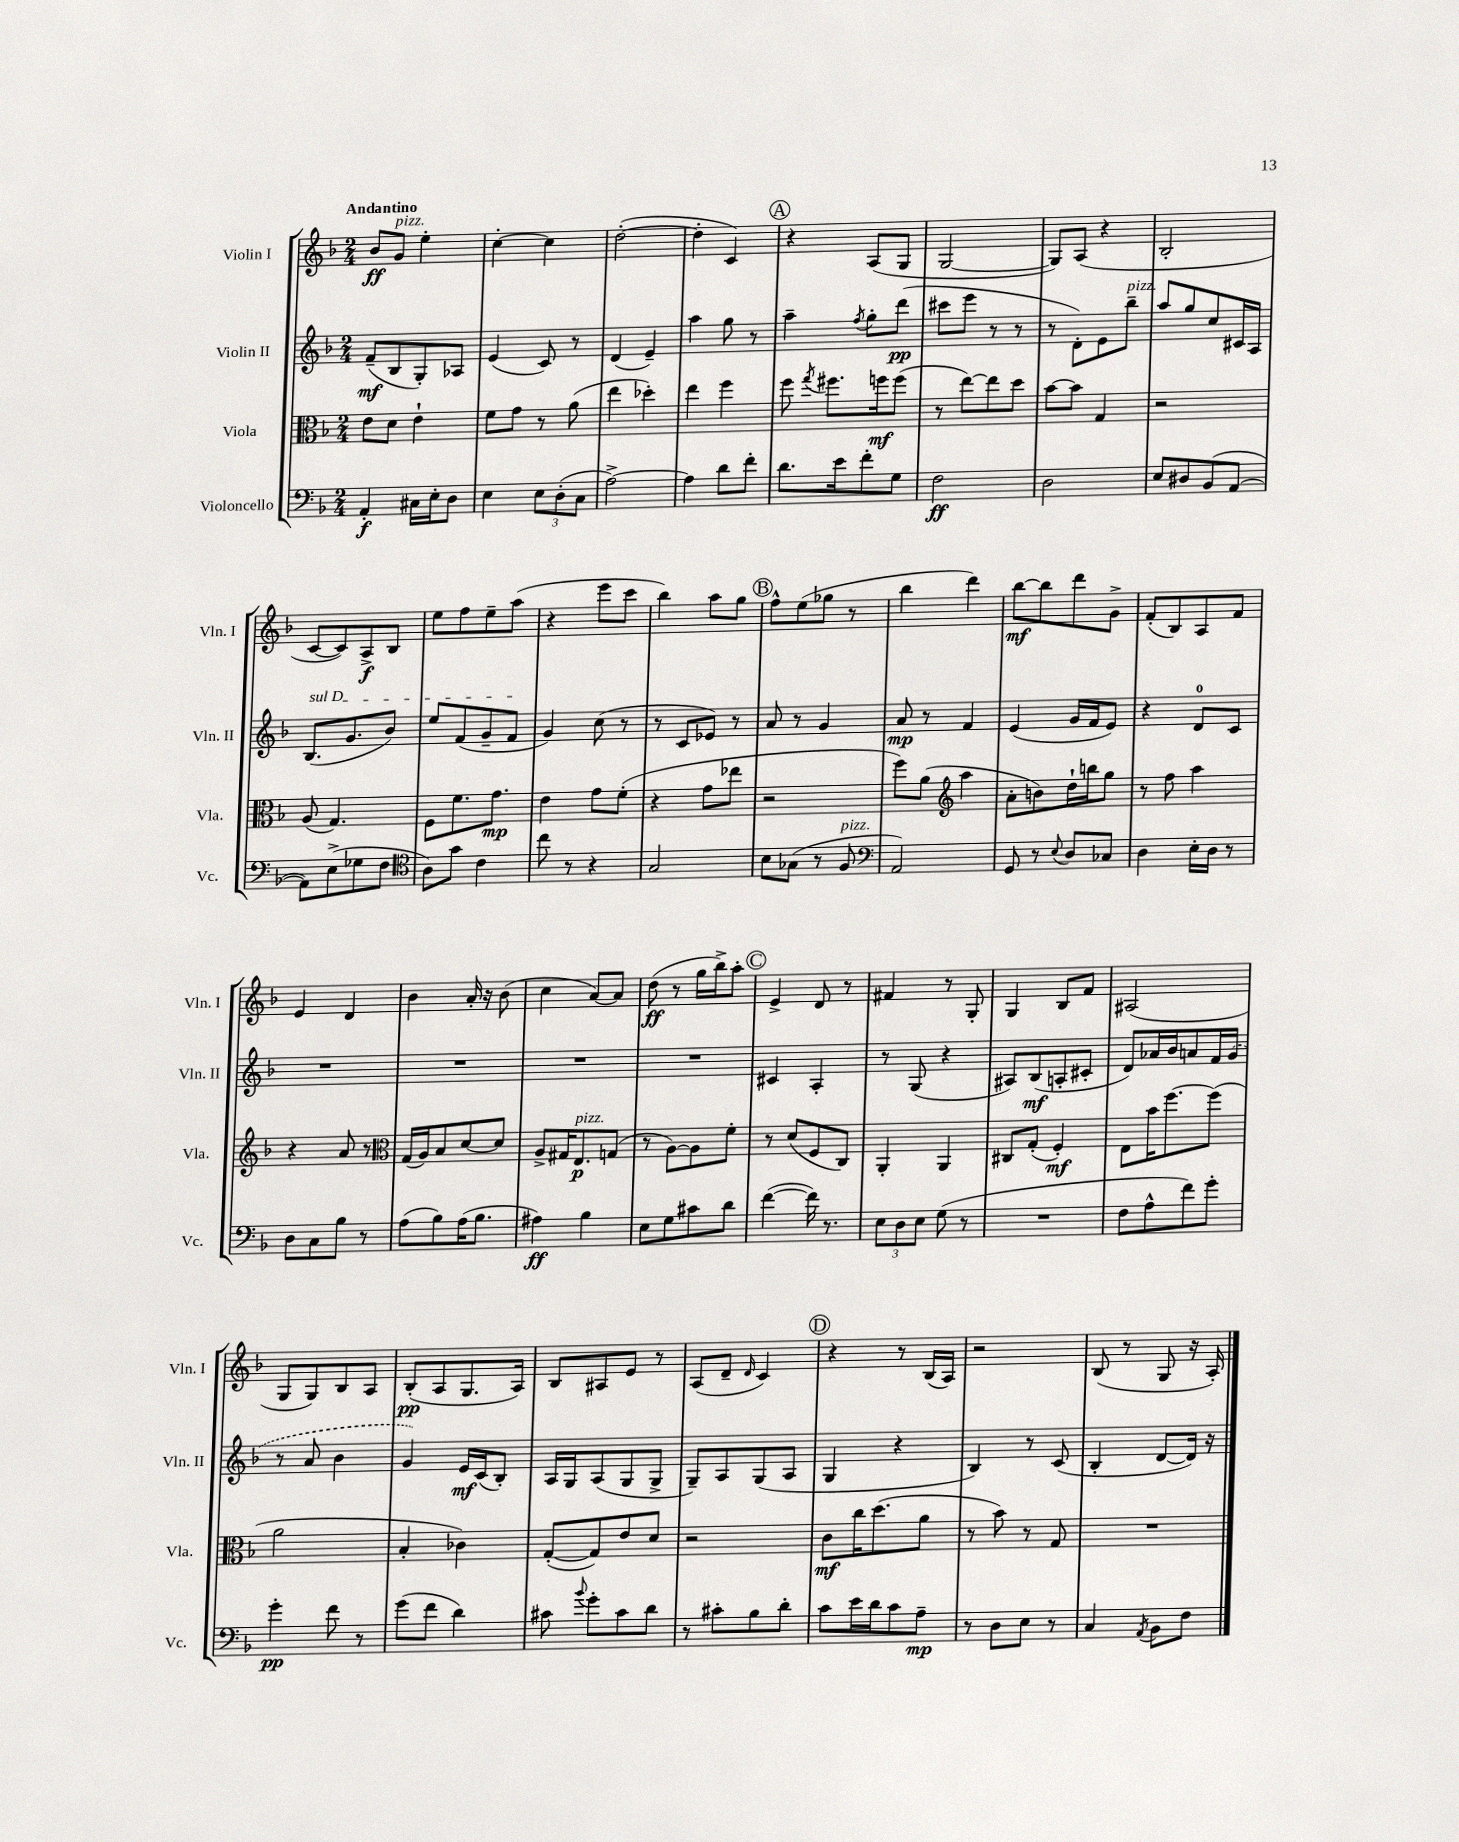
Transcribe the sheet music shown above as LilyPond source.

<<
\new StaffGroup <<
\new Staff = "s0" \with { instrumentName = "Violin I" shortInstrumentName = "Vln. I" } {
    \clef treble \key f \major \numericTimeSignature \time 2/4 \tempo "Andantino"
    \autoBeamOff bes'8[\ff g'8]^\markup { \italic "pizz." } e''4-. |
    c''4~-. c''4 |
    d''2~-.( |
    d''4-. c'4) |
    \mark \markup { \circle "A" } r4 a8[( g8] |
    g2~ |
    g8[) a8]( r4 |
    bes2-. |
    c'8[~ c'8) a8->\f bes8] |
    e''8[ f''8 e''8-- a''8]( |
    r4 e'''8[ c'''8] |
    bes''4) a''8[ g''8] |
    \mark \markup { \circle "B" } f''8[-^ e''8( ges''8] r8 |
    bes''4 d'''4) |
    bes''8[~\mf bes''8 d'''8 g'8]-> |
    f'8[-.( bes8) a8 f'8] |
    e'4 d'4 |
    bes'4 a'16-. r16 bes'8( |
    c''4 a'8[~) a'8] |
    d''8\ff( r8 g''16[ bes''16->) a''8]-. |
    \mark \markup { \circle "C" } e'4-> d'8 r8 |
    fis'4 r8 g8-. |
    g4 bes8[ f'8] |
    ais2( |
    g8[ g8) bes8 a8] |
    bes8[-.\pp( a8 g8. a16]) |
    bes8[ ais8 e'8] r8 |
    a8[( d'8]-- \grace { d'16 } c'4) |
    \mark \markup { \circle "D" } r4 r8 bes16[( a16]) |
    r2 |
    bes8( r8 g8 r16 a16-.) \bar "|." |
}
\new Staff = "s1" \with { instrumentName = "Violin II" shortInstrumentName = "Vln. II" } {
    \clef treble \key f \major \numericTimeSignature \time 2/4
    \autoBeamOff f'8[--\mf( bes8 g8-.) aes8] |
    e'4( c'8) r8 |
    d'4( e'4--) |
    a''4 g''8 r8 |
    \mark \markup { \circle "A" } a''4-- \acciaccatura { f''8 } g''8[-. d'''8]\pp( |
    cis'''8[ e'''8] r8 r8 |
    r8 d'8[-.) e'8 bes''8]--^\markup { \italic "pizz." } |
    a''8[ g''8 c''8 cis'16 a16] |
    \once \override TextSpanner.bound-details.left.text = \markup { \italic "sul D" } bes8.[\startTextSpan( g'8. bes'8]) |
    e''8[ f'8( g'8-- f'8]\stopTextSpan |
    g'4) c''8( r8 |
    r8 c'8[ ees'8]) r8 |
    \mark \markup { \circle "B" } a'8 r8 g'4 |
    a'8\mp r8 f'4 |
    e'4( g'16[ f'16 e'8]) |
    r4 d'8[-0 c'8] |
    R2 |
    R2 |
    R2 |
    R2 |
    \mark \markup { \circle "C" } cis'4 a4-. |
    r8 g8( r4 |
    ais8[) bes8\mf( a8-. cis'8]-. |
    d'8[) aes'16 bes'16 a'8 f'16 \once \slurDashed g'16]( |
    r8 a'8 bes'4 |
    g'4) e'16[\mf c'16( bes8]-.) |
    a16[ g16 a8( g8 g8]-> |
    g8[--) a8 g8( a8] |
    \mark \markup { \circle "D" } g4 r4 |
    bes4) r8 c'8( |
    bes4-. d'8[~ d'16]) r16 \bar "|." |
}
\new Staff = "s2" \with { instrumentName = "Viola" shortInstrumentName = "Vla." } {
    \clef alto \key f \major \numericTimeSignature \time 2/4
    \autoBeamOff e'8[ d'8] e'4-! |
    f'8[ g'8] r8 a'8( |
    e''4 des''4-.) |
    e''4 f''4 |
    \mark \markup { \circle "A" } f''8 \acciaccatura { g''8 } fis''8.[ f''16\mf f''8]( |
    r8 e''8[~) e''8 d''8] |
    bes'8[~ bes'8] g4 |
    r2 |
    a8( g4.) |
    f8[ f'8. g'8.]\mp |
    e'4 g'8[ f'8]-.( |
    r4 g'8[ ees''8] |
    \mark \markup { \circle "B" } r2 |
    f''8[) a'8]( \clef treble a''4 |
    a'8[-. b'8) d''16-! b''16 g''8] |
    r8 f''8 a''4 |
    r4 a'8 r8 |
    \clef alto g16[( a16) bes8 d'8~ d'8] |
    a8[-> gis16 e8.\p^\markup { \italic "pizz." } g8]( |
    r8 a8[~) a8 f'8]-. |
    \mark \markup { \circle "C" } r8 d'8[( f8 c8]) |
    a,4-. a,4 |
    cis8[ g8]-.( f4-.\mf) |
    e8[ bes'16 f''8.~ f''8]( |
    a'2 |
    bes4-. ces'4) |
    g8[~-.( g8) e'8 d'8] |
    r2 |
    \mark \markup { \circle "D" } c'8[\mf c''16 d''8.( a'8] |
    r8 bes'8) r8 g8 |
    R2 \bar "|." |
}
\new Staff = "s3" \with { instrumentName = "Violoncello" shortInstrumentName = "Vc." } {
    \clef bass \key f \major \numericTimeSignature \time 2/4
    \autoBeamOff a,4-.\f cis16[ e16-. d8] |
    e4 \tuplet 3/2 { e8[ d8-.( c8] } |
    a2~->) |
    a4 d'8[ f'8]-. |
    \mark \markup { \circle "A" } d'8.[ e'16 f'8-. g8] |
    f2\ff |
    d2 |
    e8[ dis8 bes,8( a,8]~ |
    a,8[) e8->( ges8 f8] |
    \clef tenor a8[) g'8] c'4 |
    c''8 r8 r4 |
    g2 |
    \mark \markup { \circle "B" } bes8[ ges8]( r8 f8^\markup { \italic "pizz." } |
    \clef bass a,2) |
    g,8 r8 \appoggiatura { e8 } d8[ ces8] |
    d4 e16[-. d16] r8 |
    d8[ c8 bes8] r8 |
    a8[( bes8) a16( bes8.] |
    ais4\ff) bes4 |
    e8[ g8 cis'8 d'8] |
    \mark \markup { \circle "C" } f'4~( f'16) r8. |
    \tuplet 3/2 { e8[ d8 e8] } g8( r8 |
    R2 |
    f8[ a8-^ f'8) g'8]-. |
    g'4-.\pp f'8 r8 |
    g'8[( f'8] d'4) |
    cis'8 \appoggiatura { bes'8 } g'8[-. cis'8 d'8] |
    r8 cis'8[-. bes8 d'8]-. |
    \mark \markup { \circle "D" } c'8[ e'16 d'16 c'8 a8]--\mp |
    r8 d8[ e8] r8 |
    c4 \acciaccatura { a,8 } bes,8[ f8] \bar "|." |
}
>>
>>
\layout { \context { \Score \remove "Bar_number_engraver" } }
